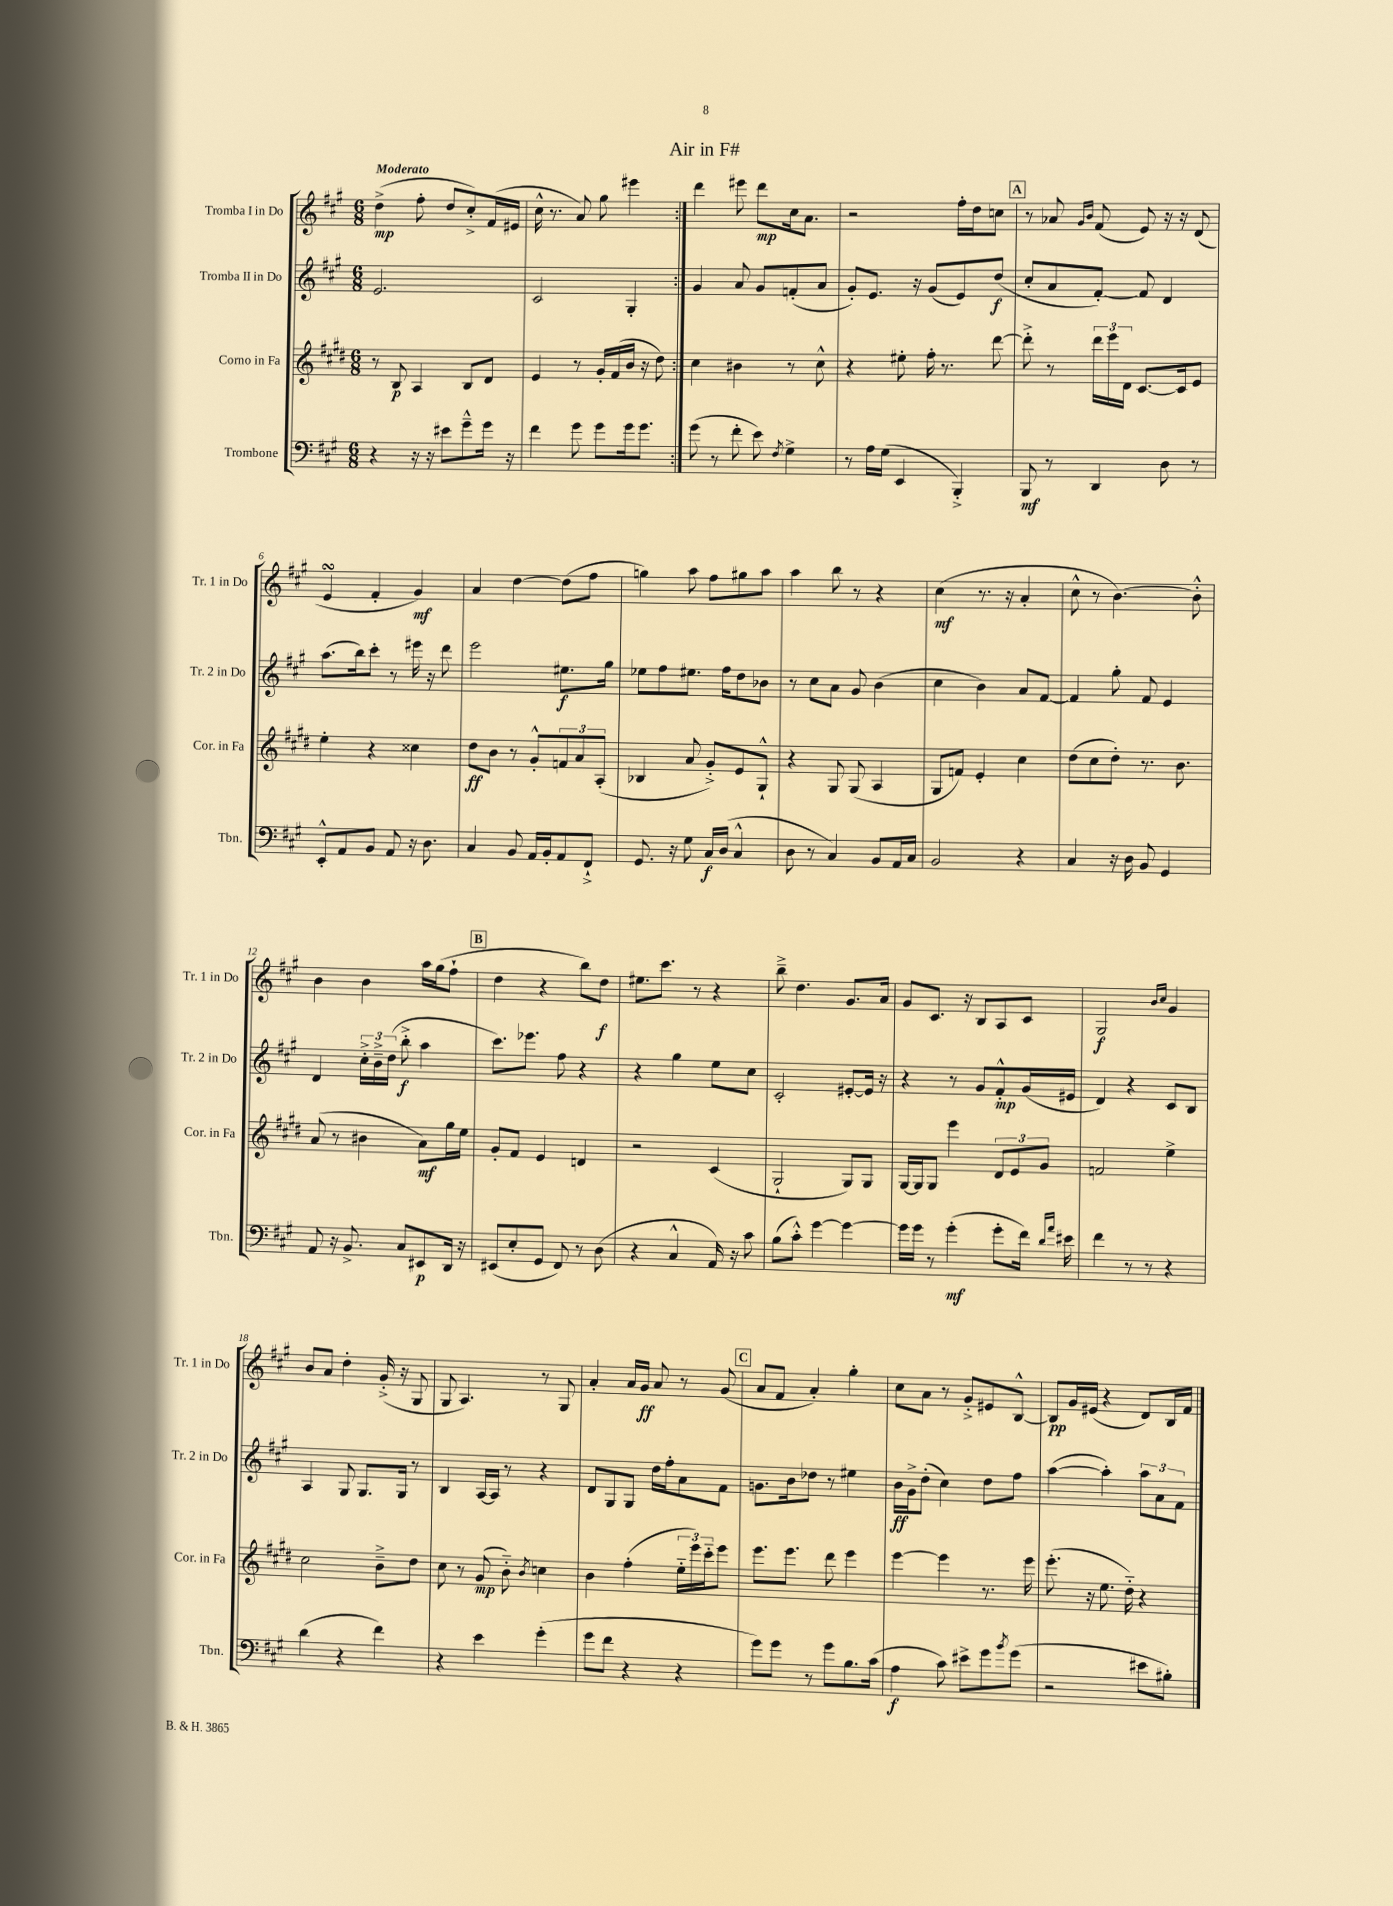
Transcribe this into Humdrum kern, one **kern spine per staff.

**kern	**kern	**kern	**kern
*staff4	*staff3	*staff2	*staff1
*clefF4	*clefG2	*clefG2	*clefG2
*k[f#c#g#]	*k[f#c#g#d#]	*k[f#c#g#]	*k[f#c#g#]
*M6/8	*M6/8	*M6/8	*M6/8
4r	8r	2.e	(4dd^
.	8B	.	.
16r	4A	.	8ff#'
16r	.	.	.
8e#	.	.	8dd
8g#~^^	8B	.	8cc#'^)
16g#	8d#	.	(16f#
16r	.	.	16e#
=	=	=	=
4f#	4e	2c#	16cc#^^
.	.	.	8.r
8g#	8r	.	8a)
8g#	16g#'	.	8gg#
.	(16f#	.	.
16g#	16b	4G#'	4eee#
8.g#	16r	.	.
.	8dd#)	.	.
=:|!	=:|!	=:|!	=:|!
(8g#	4cc#	4g#	4ddd
8r	.	.	.
8f#'	4b#	8a	8eee#
8e)	.	8g#	8ddd
8qF#	.	.	.
4G#^	8r	(8f'	16cc#
.	.	.	8.a
.	8cc#^^	8a	.
=	=	=	=
8r	4r	8g#')	2r
16A	.	8.e	.
(16G#	.	.	.
4EE	8ee#'	.	.
.	.	16r	.
.	16ff#'	(8g#	.
.	8.r	.	.
4BBB'^)	.	8e)	16ff#'
.	.	.	16dd
.	[8ddd#	(8dd	8cc
=	=	=	=
8BBB	8ddd#'^]	8cc#'	8r
8r	8r	8a	8a-
.	.	.	16qqg#
.	.	.	16qqb
4DD	24ddd#	[8f#')	(8f#
.	24eee	.	.
.	24d#	.	.
.	[8.c#	8f#]	8e)
8D	.	4d	16r
.	16c#]	.	16r
8r	8e	.	(8d
=	=	=	=
8EE'^^	4ee'	(8.aa	4e
8AA	.	.	.
.	.	16bb)	.
8BB	4r	8ccc#'	4f#'
8AA	.	8r	.
16r	4cc##	16eee#	4g#)
8.D	.	16r	.
.	.	8ddd	.
=	=	=	=
4C#	8dd#	2eee	4a
.	8b	.	.
8BB	8r	.	[4dd
16AA	8g#'^^	.	.
16BB'	.	.	.
8AA	12f	8.ee#	(8dd]
.	12a	.	.
8FF#`^	.	.	8ff#
.	(12A'	.	.
.	.	16gg#	.
=	=	=	=
8.GG#	4B-	8ee-	4gg)
.	.	8ff#	.
16r	.	.	.
8G#	8a	8.ee#	8aa
16C#	8g#'^)	.	8ff#
(16D	.	16ff#	.
4C#^^	8e	8dd	8gg#
.	8G#`^^	8b-	8aa
=	=	=	=
8D	4r	8r	4aa
8r	.	8cc#	.
4C#)	8G#	8a	8bb
.	(8G#	8g#	8r
8BB	4A	(4b	4r
16AA	.	.	.
16C#	.	.	.
=	=	=	=
2BB	8G#	4cc#	(4cc#
.	8f)	.	.
.	4e'	4b)	8.r
.	.	.	16r
4r	4cc#	8a	4a'
.	.	[8f#	.
=	=	=	=
4C#	(8dd#	4f#]	8cc#^^
.	8cc#	.	8r
16r	8dd#')	8gg#'	[4.b)
16D	.	.	.
8BB	8.r	8f#	.
4GG#	.	4e	.
.	8.b	.	.
.	.	.	8b'^^]
=	=	=	=
8AA	(8a	4d	4b
16r	8r	.	.
8.BB^	.	.	.
.	4b#	24cc#'^	4b
.	.	24b~^	.
.	.	(24dd	.
8C#	.	8bb'^	.
8EE#	8a)	4aa	16aa
.	.	.	(16gg#
16DD	16gg#	.	8ff#`
16r	16ee	.	.
=	=	=	=
(8EE#	8g#'	8.ccc#)	4dd
8E'	8f#	.	.
.	.	8.eee-	.
8GG#	4e	.	4r
8FF#)	.	8ff#	.
8r	4d	4r	8bb)
(8D	.	.	8dd
=	=	=	=
4r	2r	4r	8.ee#
.	.	.	8.ccc#
4C#^^	.	4gg#	.
.	.	.	8r
16AA)	(4c#	8ee	4r
16r	.	.	.
8c#	.	8cc#	.
=	=	=	=
(8B	2G#`	2c#'	8bb~^
8c#'^^)	.	.	4.dd
[4g#	.	.	.
4g#_	8G#)	[8e#'	8.g#
.	8G#	16e#]	.
.	.	16r	16a
=	=	=	=
16g#]	[16G#	4r	8g#
16g#	16G#]	.	.
8r	8G#	.	8.c#
(4g#'	4eee	8r	.
.	.	.	16r
.	.	8g#	8B
8g#'	12d#	8f#'^^	8A
.	12e	.	.
16f#)	.	(16g#	8c#
.	12g#	.	.
16qqd	.	.	.
16qqa	.	.	.
16e#	.	16e#	.
=	=	=	=
4f#	2f	4d)	2G#
8r	.	4r	.
8r	.	.	.
.	.	.	16qqb
.	.	.	16qqcc#
4r	4ee^	8c#	4g#
.	.	8B	.
=	=	=	=
(4d	2cc#	4A	8b
.	.	.	8a
4r	.	8G#	4dd'
.	.	8.G#	.
4f#)	8b~^	.	(16g#'^
.	.	16G#	16r
.	8dd#	8r	8G#
=	=	=	=
4r	8cc#	4B	8G#
.	8r	.	4.A)
4e	(8g#	[16A	.
.	.	16A]	.
.	8b'~)	8r	.
.	8qb	.	.
(4g#'	4cc	4r	8r
.	.	.	8G#
=	=	=	=
8g#	4b	8d	4a'
8f#	.	8G#	.
4r	(4ff#'	8G#	16a
.	.	.	16g#
.	.	16dd	8a
.	.	16ff#'	.
4r	24ee'~	8a	8r
.	24eee)	.	.
.	24ccc#'~	.	.
.	8eee	8f#	(8g#
=	=	=	=
8g#)	8.eee	8.g	8a
8g#	.	.	8f#
.	8.eee	16b	.
8r	.	8dd-	4a')
8g#	8ddd#	8r	.
8.B	4eee	4ee#	4gg#'
(16c#	.	.	.
=	=	=	=
4A	[4eee	16b	8cc#
.	.	16g#^	.
.	.	(8dd'	8a
8c#)	4eee]	4cc#)	8r
8e#^	.	.	8g#'^
8g#	8.r	8dd	8e#
8qb	.	.	.
(8g#	.	8ff#	[8B^^
.	16eee	.	.
=	=	=	=
2r	(8.eee'	([4aa	8B]
.	.	.	16g#
.	16r	.	(16e#
.	8.ee	4aa'])	4r
.	16dd#'~)	.	.
8e#	4r	12aa	8d)
.	.	12a	.
8B#')	.	.	16B
.	.	12f#	.
.	.	.	16f#
==	==	==	==
*-	*-	*-	*-
